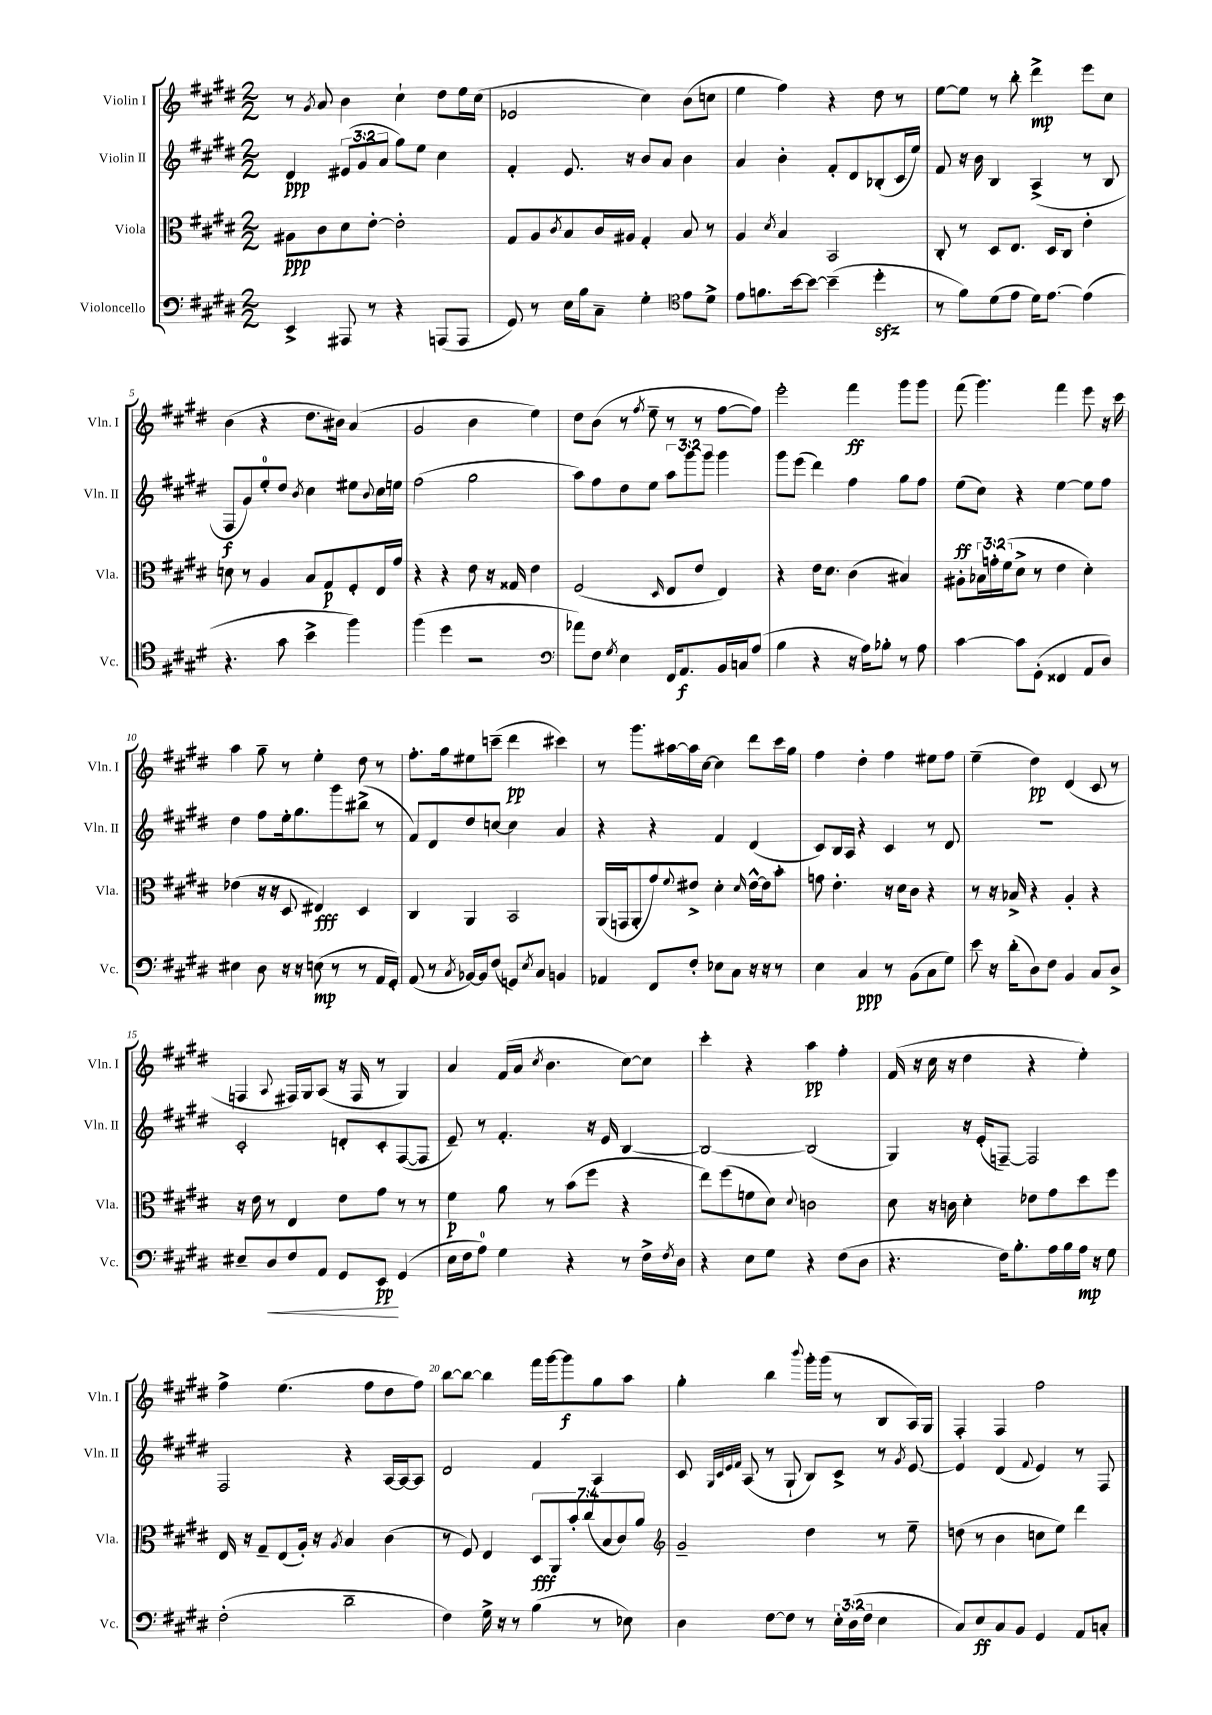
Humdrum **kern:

**kern	**dynam	**kern	**dynam	**kern	**dynam	**kern	**dynam
*part4	*part4	*part3	*part3	*part2	*part2	*part1	*part1
*staff4	*staff4	*staff3	*staff3	*staff2	*staff2	*staff1	*staff1
*I"Violoncello	*	*I"Viola	*	*I"Violin II	*	*I"Violin I	*
*I'Vc.	*	*I'Vla.	*	*I'Vln. II	*	*I'Vln. I	*
*clefF4	*	*clefC3	*	*clefG2	*	*clefG2	*
*k[f#c#g#d#]	*	*k[f#c#g#d#]	*	*k[f#c#g#d#]	*	*k[f#c#g#d#]	*
*M2/2	*	*M2/2	*	*M2/2	*	*M2/2	*
=1	=1	=1	=1	=1	=1	=1	=1
4EE^/	.	8A#X\L	ppp	4d#/	ppp	8r	.
.	.	.	.	.	.	8qg#/	.
.	.	8c#\	.	.	.	8a/	.
8AAA#X/	.	8d#\	.	(12e#X/L	.	4b\	.
.	.	.	.	12g#/	.	.	.
8r	.	[8e'\J	.	.	.	.	.
.	.	.	.	12a/J	.	.	.
4r	.	2e'\]	.	8gg#\L)	.	4cc#`\	.
.	.	.	.	8ee\J	.	.	.
(8AAAn/L	.	.	.	4cc#\	.	8dd#\L	.
8AAA/J	.	.	.	.	.	16ee\L	.
.	.	.	.	.	.	(16cc#\JJ	.
=2	=2	=2	=2	=2	=2	=2	=2
8GG#/)	.	8G#/L	.	4f#'/	.	2e-X/	.
8r	.	8A/	.	.	.	.	.
.	.	8qc#/	.	.	.	.	.
16E\LL	.	8B/	.	8.e/	.	.	.
16B\J	.	.	.	.	.	.	.
8C#~\J	.	16c#/L	.	.	.	.	.
.	.	16A#X/JJ	.	16r	.	.	.
4G#'\	.	4G#'/	.	8b/L	.	4cc#\)	.
.	.	.	.	8a/J	.	.	.
*clefC4	*	*	*	*	*	*	*
8e\L	.	8B/	.	4b\	.	(8b\L	.
8d#^\J	.	8r	.	.	.	8ccn\J	.
=3	=3	=3	=3	=3	=3	=3	=3
8e\L	.	4A/	.	4a/	.	4ee\	.
8.fn\	.	.	.	.	.	.	.
.	.	8qd#/	.	.	.	.	.
.	.	4B/	.	4b'\	.	4ff#\)	.
[16b\k	.	.	.	.	.	.	.
8b\J_	.	.	.	.	.	.	.
(4b~\]	.	2BB/	.	8f#'/L	.	4r	.
.	.	.	.	8d#/	.	.	.
4dd#zz'\	.	.	.	(8B-X'/	.	8dd#\	.
.	.	.	.	16c#/L	.	8r	.
.	.	.	.	16ee/JJ)	.	.	.
=4	=4	=4	=4	=4	=4	=4	=4
8r	.	8C#'/	.	8f#/	.	[8ee\L	.
8f#\L)	.	8r	.	16r	.	8ee\J]	.
.	.	.	.	16b\	.	.	.
(8d#\	.	8D#/L	.	4B/	.	8r	.
8e\J	.	8.E/J	.	.	.	8bb'\	.
16d#\KL)	.	.	.	(4A^/	.	4ddd#^\	mp
[8.e\J	.	16D#/KL	.	.	.	.	.
.	.	8C#/J	.	.	.	.	.
(4e\]	.	4e'\	.	8r	.	8eee\L	.
.	.	.	.	8B/	.	8cc#\J	.
!!LO:LB:g=z
=5	=5	=5	=5	=5	=5	=5	=5
4.r	.	8dn\	.	8F#/L	f	(4b\	.
.	.	8r	.	8g#/)	.	.	.
.	.	4A/	.	8ee'/	.	4r	.
8g#\	.	.	.	8dd#/J	.	.	.
.	.	.	.	8qb/	.	.	.
4b^\	.	8B/L	.	4cc#\	.	8.dd#\L	.
.	.	8G#/	p	.	.	.	.
.	.	.	.	.	.	16b#X\Jk)	.
4ff#\)	.	8F#'/	.	8ee#X\L	.	(4a/	.
.	.	.	.	8qqb/	.	.	.
.	.	16E/L	.	16cc#\L	.	.	.
.	.	16g#/JJ	.	16een\JJ	.	.	.
=6	=6	=6	=6	=6	=6	=6	=6
(4ff#\	.	4r	.	(2ff#\	.	2g#/	.
4dd#\	.	4r	.	.	.	.	.
2r	.	8e\	.	2gg#\	.	4b\	.
.	.	16r	.	.	.	.	.
.	.	16G##X/	.	.	.	.	.
.	.	4e\	.	.	.	4ee\)	.
=7	=7	=7	=7	=7	=7	=7	=7
*clefF4	*	*	*	*	*	*	*
8a-X\L)	.	(2F#/	.	8aa\L)	.	8dd#\L	.
8F#\J	.	.	.	8ff#\	.	(8b\J	.
8qG#/	.	.	.	.	.	.	.
4E\	.	.	.	8dd#\	.	8r	.
.	.	.	.	.	.	8qff#/	.
.	.	.	.	8ee\J	.	8ee~\	.
.	.	16qqD#/	.	.	.	.	.
16FF#/KL	.	8E/L	.	12aa\L	.	8r	.
8.AA/	f	.	.	.	.	.	.
.	.	.	.	12ggg#\	.	.	.
.	.	8e/J	.	.	.	8r	.
.	.	.	.	12ggg#\J	.	.	.
16BB/L	.	4E/)	.	4ggg#\	.	[8ff#\L	.
16Cn/J	.	.	.	.	.	.	.
(8A/J	.	.	.	.	.	8ff#\J])	.
=8	=8	=8	=8	=8	=8	=8	=8
4B\	.	4r	.	8ggg#\L	.	2eee'\	.
.	.	.	.	(8eee\J	.	.	.
4r	.	16e\KL	.	4ddd#\)	.	.	.
.	.	8.d#\J	.	.	.	.	.
16r	.	(4c#\	.	4ff#\	.	4fff#\	ff
16A\KL)	.	.	.	.	.	.	.
8B-X'\J	.	.	.	.	.	.	.
8r	.	4B#X/)	.	8gg#\L	.	8ggg#\L	.
8A\	.	.	.	8ff#\J	.	8ggg#\J	.
=9	=9	=9	=9	=9	=9	=9	=9
[4c#\	.	8A#X'\L	.	(8ee\L	ff	(8fff#\	.
.	.	24B-X\L	.	8cc#\J)	.	4.ggg#\)	.
.	.	24gn'\	.	.	.	.	.
.	.	(24f#\J	.	.	.	.	.
8c#\L]	.	8d#^\J	.	4r	.	.	.
(8GG#'\J	.	8r	.	.	.	.	.
4FF##X/	.	4e\	.	[4ee\	.	4fff#\	.
8AA/L	.	4d#'\)	.	8ee\L]	.	8eee\	.
8D#/J)	.	.	.	8ff#\J	.	16r	.
.	.	.	.	.	.	16ccc#\	.
!!LO:LB:g=z
=10	=10	=10	=10	=10	=10	=10	=10
4E#X\	.	(4e-X\	.	4dd#\	.	4aa\	.
8D#\	.	16r	.	8ff#\L	.	8gg#~\	.
.	.	16r	.	.	.	.	.
16r	.	8D#/	.	16ee'\k	.	8r	.
16r	.	.	.	8.gg#\	.	.	.
(8En\	mp	4E#X/)	fff	.	.	4ee'\	.
8r	.	.	.	8ggg#\	.	.	.
8r	.	4D#/	.	(8bb#X^\J	.	8dd#\	.
16AA/LL	.	.	.	8r	.	8r	.
16GG#'/JJ)	.	.	.	.	.	.	.
=11	=11	=11	=11	=11	=11	=11	=11
(8AA/	.	4C#/	.	8f#/L)	.	8.ff#'\L	.
8r	.	.	.	8d#/	.	.	.
.	.	.	.	.	.	16gg#\k	.
8qC#/	.	.	.	.	.	.	.
[16BB-X/LL)	.	4AA/	.	8dd#/	.	8ee#X\	.
16BB-/J]	.	.	.	.	.	.	.
(8F#/J	.	.	.	[8ccn/J	.	(8cccn~\J	.
8GGn/L)	.	2BB/	.	4cc\]	.	4ddd#\	pp
8qE/	.	.	.	.	.	.	.
8C#/J	.	.	.	.	.	.	.
4BBn/	.	.	.	4a/	.	4ccc#X\)	.
=12	=12	=12	=12	=12	=12	=12	=12
4AA-X/	.	(16AA/LL	.	4r	.	8r	.
.	.	16GGn/J	.	.	.	.	.
.	.	8AA'/	.	.	.	8.ggg#\L	.
8FF#/L	.	8g#/)	.	4r	.	.	.
.	.	.	.	.	.	[16aa#X\L	.
.	.	8qqf#/	.	.	.	.	.
8F#'/J	.	8e#X^/J	.	.	.	16aa#\]	.
.	.	.	.	.	.	[16cc#\JJ	.
8E-X\L	.	4d#'\	.	4f#/	.	4cc#\]	.
8C#\J	.	.	.	.	.	.	.
.	.	16qqd#/	.	.	.	.	.
16r	.	[16e#^^\LL	.	(4d#/	.	8ddd#\L	.
16r	.	16e#\J]	.	.	.	.	.
8r	.	8b'\J	.	.	.	16ccc#\L	.
.	.	.	.	.	.	16gg#\JJ	.
=13	=13	=13	=13	=13	=13	=13	=13
4E\	.	8gn\	.	8c#/L)	.	4ff#\	.
.	.	4.e'\	.	16B/L	.	.	.
.	.	.	.	16A/JJ	.	.	.
4C#/	ppp	.	.	4r	.	4dd#'\	.
8r	.	16r	.	4c#/	.	4ff#\	.
.	.	16d#\KL	.	.	.	.	.
(8BB\L	.	8c#\J	.	.	.	.	.
8C#\	.	4r	.	8r	.	8ee#X\L	.
8G#\J)	.	.	.	8d#/	.	8ff#\J	.
=14	=14	=14	=14	=14	=14	=14	=14
8e\	.	8r	.	1r	.	(4ee~\	.
16r	.	16r	.	.	.	.	.
(16d#'\KL	.	16B-X^/	.	.	.	.	.
8D#\)	.	4r	.	.	.	4dd#\)	pp
8F#\J	.	.	.	.	.	.	.
4BB/	.	4A'/	.	.	.	(4d#/	.
8C#/L	.	4r	.	.	.	8c#/	.
8D#^/J	.	.	.	.	.	8r	.
!!LO:LB:g=z
=15	=15	=15	=15	=15	=15	=15	=15
8E#X~/L	.	16r	.	2c#'/	.	4Fn/	.
.	.	16e\	.	.	.	.	.
!	!LO:HP:b	!	!	!	!	!	!
8D#/	<	8r	.	.	.	.	.
.	.	.	.	.	.	8qqA/	.
8F#/	.	4E/	.	.	.	16F#X/LL)	.
.	.	.	.	.	.	16G#/J	.
8AA/J	.	.	.	.	.	(8A/J	.
8GG#/L	.	8e\L	.	8dn'/L	.	16r	.
.	.	.	.	.	.	16F#/	.
8EE/J	pp	8g#\J	.	8c#'/	.	8r	.
(4GG#/	[	8r	.	([8F#/	.	4G#/)	.
.	.	8r	.	8F#/J]	.	.	.
=16	=16	=16	=16	=16	=16	=16	=16
16E\LL	.	4f#\	p	8e~/)	.	4a/	.
16F#\J	.	.	.	.	.	.	.
8A\J)	.	.	.	8r	.	.	.
4G#\	.	8a\	.	4.f#'/	.	(16f#/LL	.
.	.	.	.	.	.	16a/JJ	.
.	.	.	.	.	.	8qcc#/	.
.	.	8r	.	.	.	4.b\	.
4r	.	(8b\L	.	.	.	.	.
.	.	8ff#\J	.	16r	.	.	.
.	.	.	.	16e/	.	.	.
8r	.	4r	.	[4B/	.	[8cc#\L)	.
16F#^\LL	.	.	.	.	.	8cc#\J]	.
8qF#/	.	.	.	.	.	.	.
16D#\JJ	.	.	.	.	.	.	.
=17	=17	=17	=17	=17	=17	=17	=17
4r	.	8ee\L)	.	2B/_	.	4ccc#'\	.
.	.	(8ff#\	.	.	.	.	.
8E\L	.	8fn\	.	.	.	4r	.
8G#\J	.	8d#\J)	.	.	.	.	.
.	.	8qqd#/	.	.	.	.	.
4r	.	2cn\	.	(2B/]	.	4aa\	pp
(8F#\L	.	.	.	.	.	4ff#'\	.
8D#\J	.	.	.	.	.	.	.
=18	=18	=18	=18	=18	=18	=18	=18
4.r	.	8d#\	.	4G#/)	.	(16f#/	.
.	.	.	.	.	.	16r	.
.	.	16r	.	.	.	16cc#\	.
.	.	16cn\	.	.	.	16r	.
.	.	4d#'\	.	16r	.	4dd#\	.
.	.	.	.	(16e'/KL	.	.	.
16F#\KL)	.	.	.	[8Fn~/J)	.	.	.
8.B'\	.	.	.	.	.	.	.
.	.	8e-X\L	.	2F/]	.	4r	.
16A\L	.	8g#\	.	.	.	.	.
16B\	.	.	.	.	.	.	.
16A\JJ	mp	8dd#\	.	.	.	4ee'\)	.
16r	.	.	.	.	.	.	.
8G#\	.	8ff#\J	.	.	.	.	.
!!LO:LB:g=z
=19	=19	=19	=19	=19	=19	=19	=19
(2F#'\	.	16E/	.	2F#/	.	4ff#^\	.
.	.	16r	.	.	.	.	.
.	.	8G#~/L	.	.	.	.	.
.	.	(8E/	.	.	.	(4.ee\	.
.	.	16A'/Jk)	.	.	.	.	.
.	.	16r	.	.	.	.	.
.	.	8qA/	.	.	.	.	.
2d#~\	.	4B/	.	4r	.	.	.
.	.	.	.	.	.	8ff#\L	.
.	.	(4c#\	.	[16A/LL	.	8dd#\	.
.	.	.	.	16A/J_	.	.	.
.	.	.	.	8A/J]	.	8ff#\J)	.
=20	=20	=20	=20	=20	=20	=20	=20
4F#\)	.	8r	.	2d#/	.	[8bb\L	.
.	.	8F#/)	.	.	.	8bb\J_	.
16G#^\	.	4E/	.	.	.	4bb\]	.
16r	.	.	.	.	.	.	.
8r	.	.	.	.	.	.	.
(4B\	.	14D#/L	fff	4f#/	.	16fff#\LL	.
.	.	.	.	.	.	[16ggg#\J	.
.	.	14AA/	.	.	.	.	.
.	.	.	.	.	.	8ggg#\]	f
.	.	14b'/	.	.	.	.	.
.	.	(14cc#/	.	.	.	.	.
8r	.	.	.	4A/	.	8gg#\	.
.	.	14B/	.	.	.	.	.
.	.	14c#/)	.	.	.	.	.
8E-X\)	.	.	.	.	.	8aa\J	.
.	.	14a/J	.	.	.	.	.
=21	=21	=21	=21	=21	=21	=21	=21
*	*	*clefG2	*	*	*	*	*
4D#\	.	2g#~/	.	8c#/	.	4gg#'\	.
.	.	.	.	32qqG#/LLL	.	.	.
.	.	.	.	32qqc#/	.	.	.
.	.	.	.	32qqe/	.	.	.
.	.	.	.	32qqf#/JJJ	.	.	.
.	.	.	.	(8A/	.	.	.
[8F#\L	.	.	.	8r	.	4bb\	.
8F#\J]	.	.	.	8G#`/	.	.	.
.	.	.	.	.	.	8qqbbb/	.
8r	.	4dd#\	.	8B/L)	.	16ggg#'\LL	.
.	.	.	.	.	.	(16ggg#\JJ	.
24E'\LL	.	.	.	8c#^/J	.	8r	.
(24D#\	.	.	.	.	.	.	.
24F#\JJ	.	.	.	.	.	.	.
4E\	.	8r	.	8r	.	8B/L	.
.	.	.	.	8qg#/	.	.	.
.	.	8ee~\	.	[8e/	.	16A/L)	.
.	.	.	.	.	.	16G#/JJ	.
=22	=22	=22	=22	=22	=22	=22	=22
8C#/L)	.	(8ddn\	.	4e/]	.	4F#'/	.
8E/	ff	8r	.	.	.	.	.
8C#/	.	4b\	.	(4d#/	.	4F#/	.
8BB/J	.	.	.	.	.	.	.
.	.	.	.	8qqf#/	.	.	.
4GG#/	.	8ccn\L	.	4e/)	.	2ff#\	.
.	.	8ee\J)	.	.	.	.	.
8AA/L	.	4ddd#\	.	8r	.	.	.
8Cn'/J	.	.	.	8F#/	.	.	.
==	==	==	==	==	==	==	==
*-	*-	*-	*-	*-	*-	*-	*-
